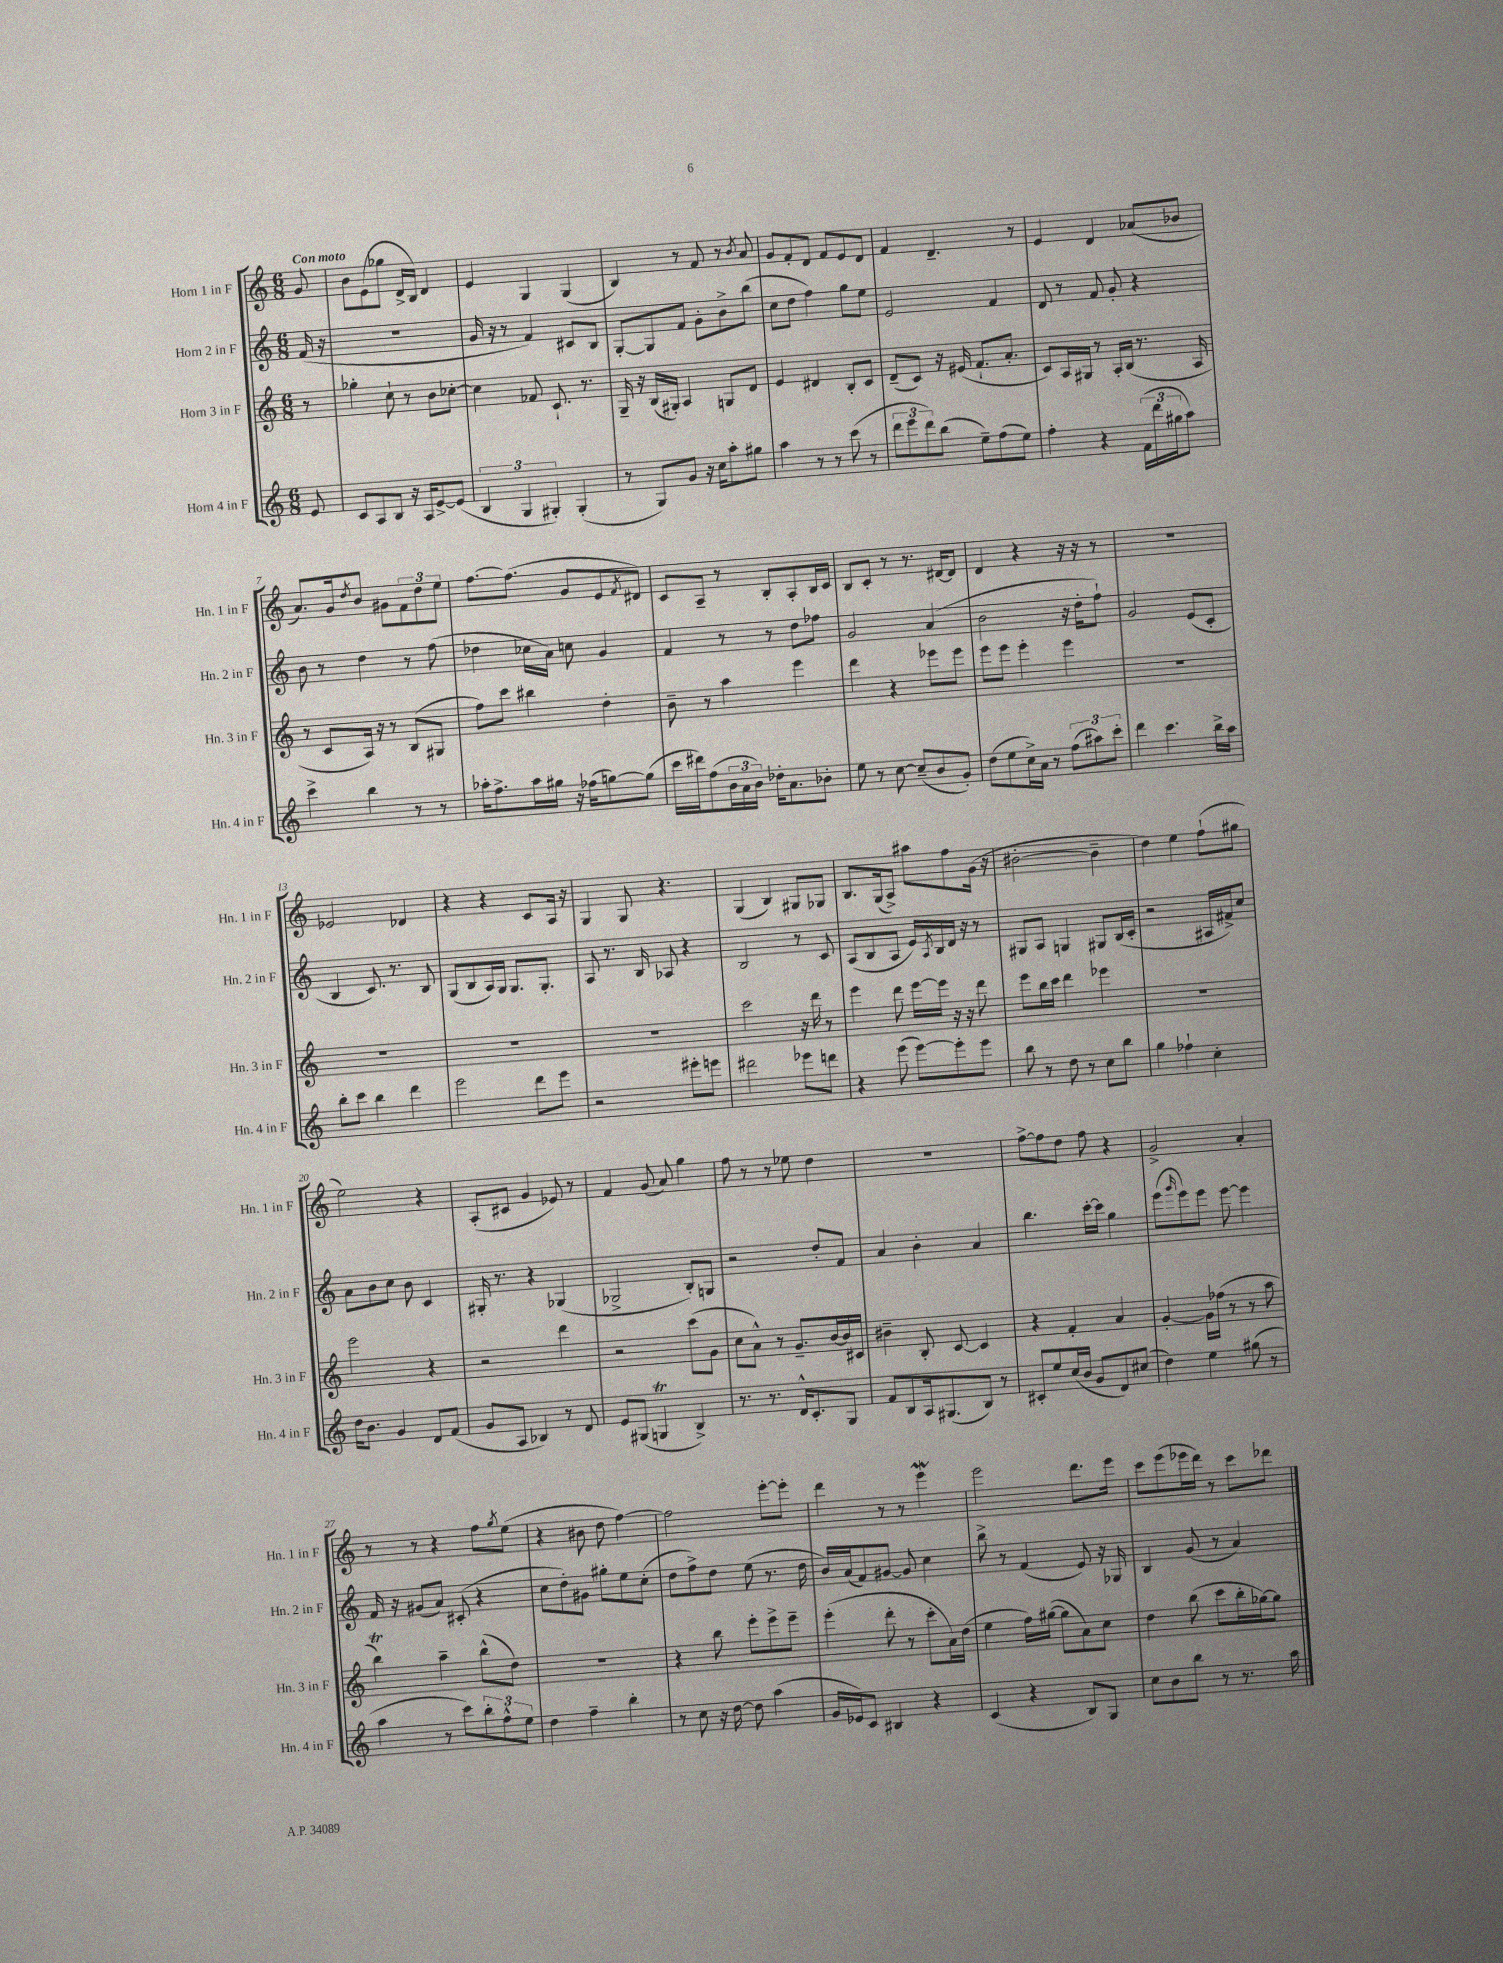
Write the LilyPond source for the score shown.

<<
\new StaffGroup <<
\new Staff = "s0" \with { instrumentName = "Horn 1 in F" shortInstrumentName = "Hn. 1 in F" } {
    \clef treble \key c \major \numericTimeSignature \time 6/8 \partial 8 \tempo "Con moto"
    g'8 |
    b'8 e'8( ges''8 d'16-> b16) d'4 |
    e'4 g4 g4( |
    b4) r8 f'8 r8 \acciaccatura { b'8 } a'8 |
    g'8 f'8-. d'8 f'8 e'8 d'8 |
    f'4 d'4.-- r8 |
    e'4 d'4 aes'8( bes'8 |
    a'8.) g'16 \acciaccatura { d''8 } b'8 gis'8 \tuplet 3/2 { f'8 d''8 e''8 } |
    f''8.~ f''8.( g'8 e'8 \acciaccatura { f'8 } dis'8) |
    c'8 a8-- r8 b8-. a8-. b16 c'16 |
    b8 c'8-. r8 r8. dis'16~ dis'8 |
    d'4 r4 r16 r16 r8 |
    R2. |
    ees'2 des'4 |
    r4 r4 c'8 a16 r16 |
    g4 g8 r4. |
    g4( b4) gis8 ges8 |
    b8. g16( a8->) ais''8 f''8 g'16( r16 |
    bis'2~-. bis'4-- |
    d''4) e''4 f''8-!( gis''8 |
    e''2) r4 |
    a8-.( cis'8 g'4 ees'8) r8 |
    f'4 g'8( a'8) g''4 |
    f''8 r8 r8 ees''8 d''4 |
    R2. |
    f''8~-> f''8 d''8 f''8 r4 |
    g'2-> a'4-. |
    r8 r8 r4 f''8 \acciaccatura { g''8 } e''8( |
    r4 bis'8 d''8 f''4~) |
    f''2 e'''8~-. e'''8-. |
    d'''4 r8 r8 e'''4\mordent |
    e'''2 d'''8. e'''16 |
    c'''8 e'''8( ees'''16 d'''16) r8 c'''8 des'''8 \bar "|." |
}
\new Staff = "s1" \with { instrumentName = "Horn 2 in F" shortInstrumentName = "Hn. 2 in F" } {
    \clef treble \key c \major \numericTimeSignature \time 6/8 \partial 8
    f'16( r16 |
    R2. |
    g'16 r16 r8 f'4) cis'8 b8 |
    g8~-. g8 f'8 g'8-. b'8-> b''8( |
    c''8 d''8 f''4) g''8 e''8 |
    e'2 f'4 |
    d'8 r8 f'8 g'8-. r4 |
    b'8 r8 d''4 r8 f''8( |
    des''4 ces''16 a'16) c''8 g'4 |
    f'4 r8 r8 d''8 fes''8 |
    g'2 a'4( |
    b'2 r16 d''16-. f''8-!) |
    g'2 e'8( c'8-. |
    b4 c'8.) r8. b8 |
    g8( b8 a16) g16 g8. g8.-. |
    a8 r8. b16 aes8 r4 |
    b2 r8 c'8 |
    a8( b8 a8 e'16) \acciaccatura { a8 } b16 d'16 r16 r8 |
    gis8 a8 g4 gis8 b16( c'16-. |
    r2 ais16 fis'16->) c''8 |
    a'8 b'8 c''8 b'8 c'4 |
    gis16-. r8. r4 ges4( |
    ges2-> b8-.) g8 |
    r2 d''8-. f'8 |
    a'4 b'4-. a'4 |
    b''4. c'''16~-. c'''16 g''4 |
    e'''8( \grace { g'''16 } e'''8) e'''8 e'''8~ e'''4 |
    f'16 r16 gis'8( a'8) cis'8-.( r4 |
    c''8 d''8-.) gis'8 gis''8-. e''8 c''8-.( |
    d''8 f''8->) d''8 e''8( r8. d''16 |
    b'16) a'16( f'8) gis'8~ gis'8 c''4 |
    b''8-> r8 f'4( e'8) r16 ges16 |
    b4 g'8( r8 a'4) \bar "|." |
}
\new Staff = "s2" \with { instrumentName = "Horn 3 in F" shortInstrumentName = "Hn. 3 in F" } {
    \clef treble \key c \major \numericTimeSignature \time 6/8 \partial 8
    r8 |
    ges''4-. c''8-! r8 b'8 ces''8~-. |
    ces''4 fes'8 c'8.-! r8. |
    g16-- r16 b16( gis16-.) a4 g8 d'8 |
    e'4 dis'4 b8-. c'8 |
    d'8--( c'8) r16 eis'16( f'8.-! a'8.-. |
    c'8) a16 gis16 r8 a16-. b16( r8. a16 |
    r8 c'8 a16) r16 r8 b8( gis8 |
    f''8) c'''8 bis''4 d''4-. |
    b'8-- r8 a''4 e'''4 |
    d'''4 r4 ees'''8 ees'''8 |
    e'''8 e'''8 e'''4-. e'''4 |
    R2. |
    R2. |
    R2. |
    R2. |
    c'''2 r16 d'''16 r8 |
    e'''4 d'''8 e'''16~ e'''16 r16 r16 d'''8 |
    e'''8 b''16 c'''16 d'''4 ees'''4 |
    R2. |
    e'''2 r4 |
    r2 d'''4 |
    r2 c'''8( g'8 |
    c''8 a'8-^) r8 g'8.-- b'16~ b'16 cis'16 |
    bis'4-- b8-. c'8~ c'4 |
    r4 f'4-. a'4 |
    g'4~-. g'16 fes''16( r8 r8 a''8 |
    b''4\trill) a''4-- b''8-^( d''8) |
    R2. |
    r4 b''8 e'''8-. e'''8-> e'''8-- |
    e'''4-.( d'''8-. r8 c'''8-. a'16) d''16( |
    e''4 f''16) gis''16~( gis''8 a'8) c''8 |
    d''4 b''8( c'''8 b''16-. ges''16~) ges''8 \bar "|." |
}
\new Staff = "s3" \with { instrumentName = "Horn 4 in F" shortInstrumentName = "Hn. 4 in F" } {
    \clef treble \key c \major \numericTimeSignature \time 6/8 \partial 8
    e'8 |
    c'8 a8 b8 r16 a16 e'8~-> e'8( |
    \tuplet 3/2 { b4 g4 gis4-.) } gis4-.( |
    r8 g8) g'8 r16 c''16 a''8-. gis''8 |
    a''4 r8 r8 c'''8( r8 |
    \tuplet 3/2 { d'''8 e'''8 d'''8) } b''8( e''8--) f''8( e''8) |
    f''4-. r4 \tuplet 3/2 { f'16( d'''16 gis''16 } a''8) |
    c'''4-> b''4 r8 r8 |
    aes''16-. f''8.-> aes''16 gis''16 r16 fes''16( g''8~) g''8( |
    c'''16 dis'''16) f''8( \tuplet 3/2 { b'16 a'16 b'16) } des''16-. a'8. bes'8-. |
    e''8 r8 c''8~ c''8--( b'8 g'8-.) |
    d''8( e''8 c''16->) a'16 r8 \tuplet 3/2 { f''8( ais''8) c'''8-. } |
    d'''4 c'''4. b''16-> a''16 |
    b''8-. c'''8 b''4 d'''4 |
    e'''2 d'''8 e'''8 |
    r2 eis'''8-. e'''8 |
    dis'''2 ees'''8 d'''8 |
    r4 e'''8( e'''8~) e'''8-. e'''8 |
    b''8 r8 d''8 r8 c''8 b''8 |
    g''4 fes''4-! c''4-. |
    d''16 b'8. g'4 d'8 f'8( |
    g'8 a8 bes4) r8 d'8 |
    e'8 gis8( g4\trill b4->) |
    r8. r8. d'16-^ c'8.-. g8 |
    f'8 b8 a16 gis8.( b8) r8 |
    cis'8-. e''8 c''16( b'16 g'8 d'8) cis''8( |
    d''4) e''4 gis''8( r8 |
    a''4 r8 c'''8) \tuplet 3/2 { b''8-. f''8-^ e''8 } |
    d''4 f''4-- b''4-. |
    r8 c''8 r16 d''16~ d''8 a''4( |
    g'16 ees'16) c'8 bis4 r4 |
    c'4( r4 b8) g8 |
    c''8 b'8 b''8 r8 r8. a''16 \bar "|." |
}
>>
>>
